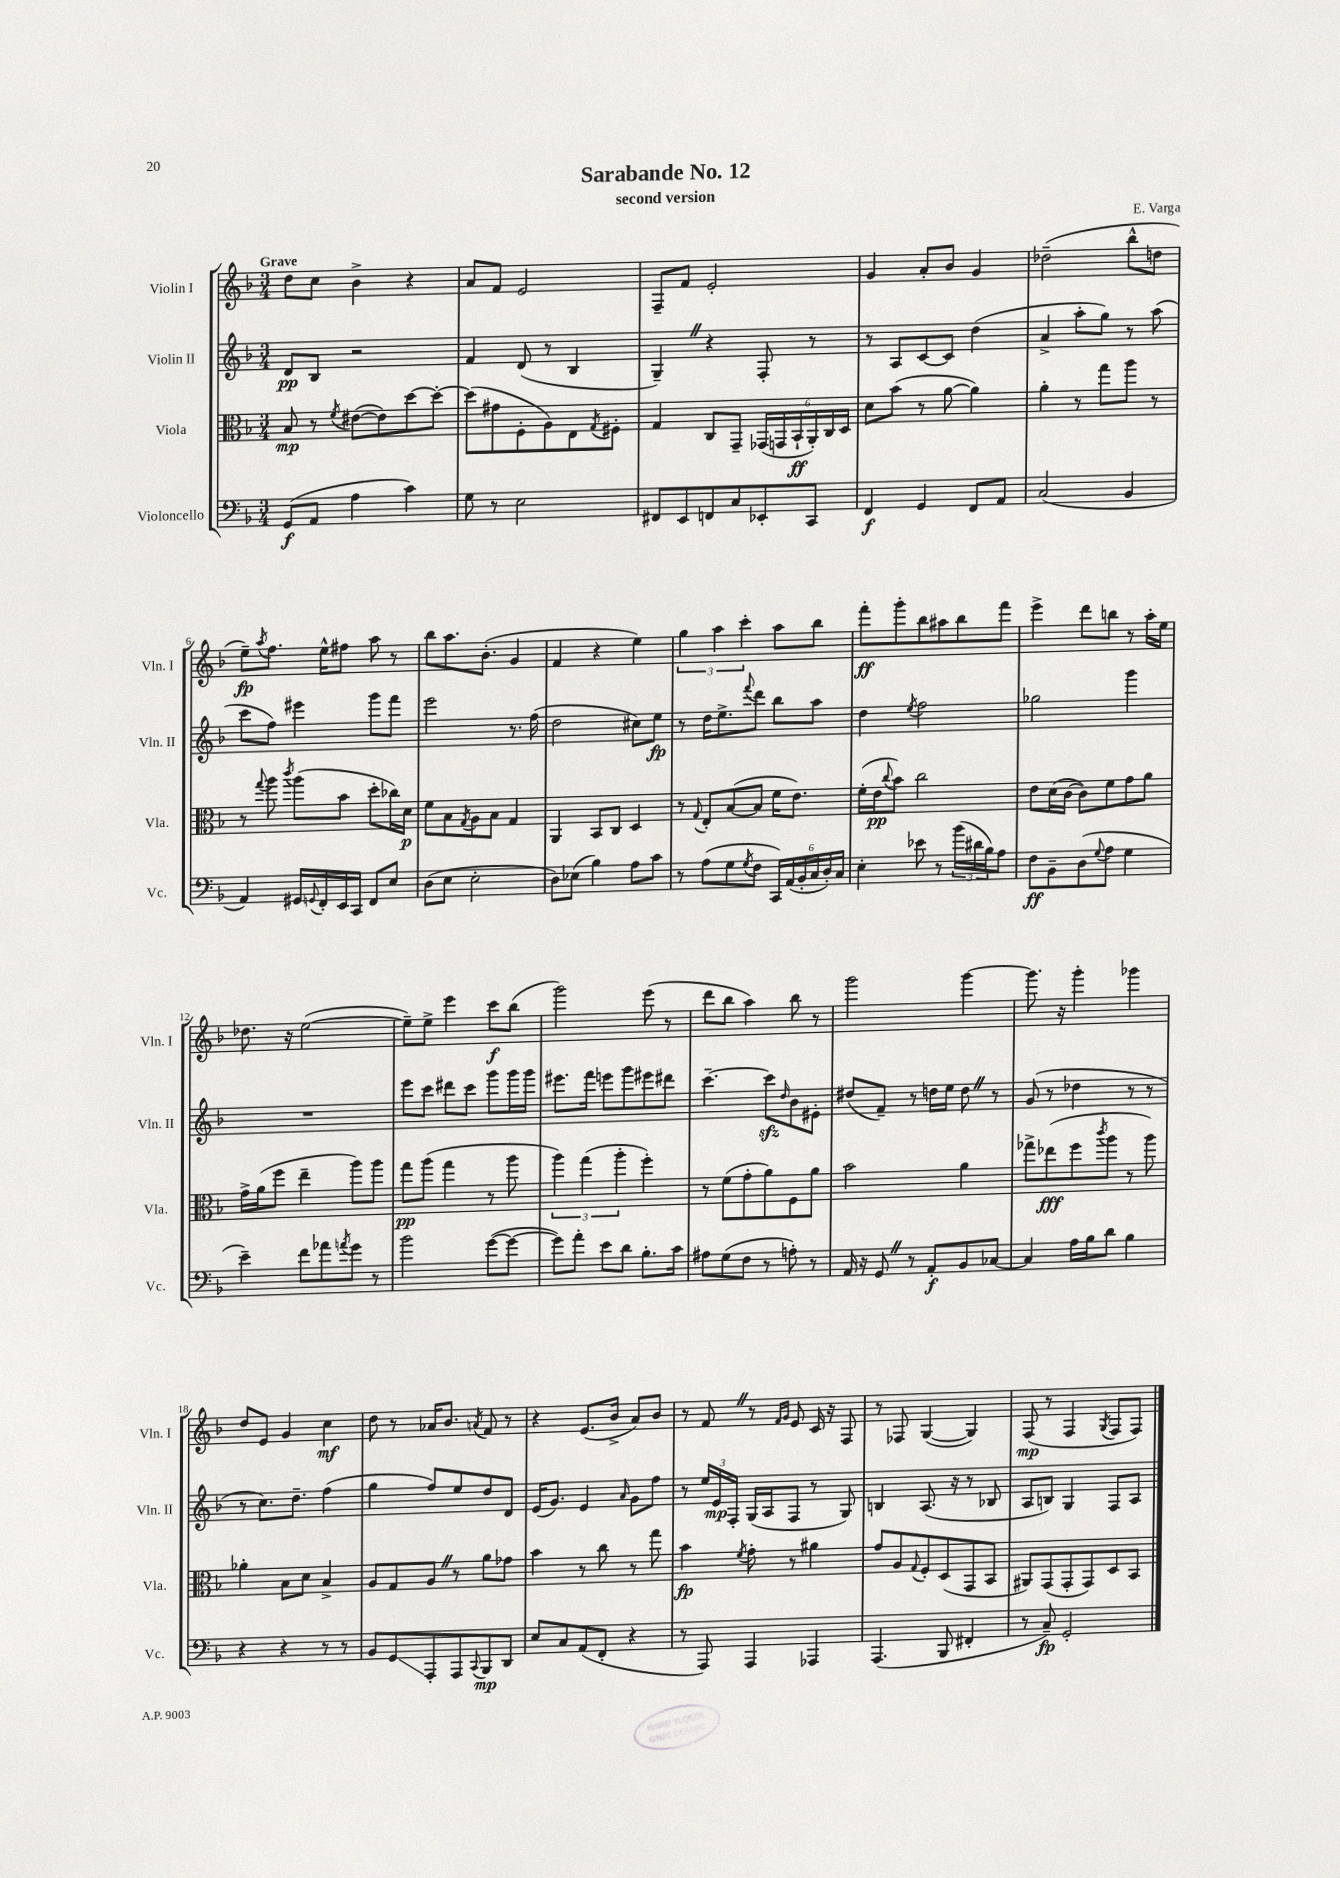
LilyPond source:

\header { title = "Sarabande No. 12" composer = "E. Varga" subtitle = "second version" }
<<
\new StaffGroup <<
\new Staff = "s0" \with { instrumentName = "Violin I" shortInstrumentName = "Vln. I" } {
    \clef treble \key f \major \numericTimeSignature \time 3/4 \tempo "Grave"
    d''8 c''8 bes'4-> r4 |
    a'8 f'8 e'2 |
    f8-- f'8 e'2-. |
    g'4 a'8-. bes'8 g'4 |
    des''2--( bes''8-^ d''8 |
    e''8--\fp) \acciaccatura { a''8 } f''8. e''16-^ fis''8 a''8 r8 |
    bes''8 a''8. bes'8.-.( g'4 |
    f'4 r4 e''4) |
    \tuplet 3/2 { g''4 a''4 c'''4-. } a''8 bes''8 |
    f'''8-.\ff g'''8-. bes''8 ais''8 bes''8 f'''8 |
    e'''4-> d'''8 b''8 r8 a''16-. e''16 |
    des''8. r16 e''2~( |
    e''8--) e''8-> e'''4 c'''8\f bes''8( |
    g'''2) e'''8( r8 |
    d'''8 bes''8 a''4) bes''8 r8 |
    g'''2 g'''4~ |
    g'''8. r16 g'''4-. ges'''4 |
    d''8 e'8 g'4 c''4\mf |
    d''8 r8 aes'16 bes'8. \acciaccatura { a'8 } f'8 r8 |
    r4 e'8.( bes'16-> a'8) bes'8 |
    r8 f'8 \once \override BreathingSign.text = \markup { \musicglyph "scripts.caesura.straight" } \breathe r8 \grace { f'16 g'16 } e'8 c'16 r16 f8 |
    r8 fes8 g4~( g4) |
    f8\mp( r8 f4 \acciaccatura { g8 } f8 f8) \bar "|." |
}
\new Staff = "s1" \with { instrumentName = "Violin II" shortInstrumentName = "Vln. II" } {
    \clef treble \key f \major \numericTimeSignature \time 3/4
    d'8\pp bes8 r2 |
    f'4 d'8( r8 bes4 |
    g4--) \once \override BreathingSign.text = \markup { \musicglyph "scripts.caesura.straight" } \breathe r4 f8-. r8 |
    r8 a8 c'8~ c'8 d''4( |
    a'4-> a''8-. g''8) r8 a''8( |
    c'''8 f''8) eis'''4 g'''8 f'''8 |
    e'''2 r8. f''16( |
    d''2 cis''8) e''8\fp |
    r8 d''16 e''8.-> \appoggiatura { f'''8 } d'''8 bes''8 a''8 |
    d''4 \acciaccatura { e''8 } f''2 |
    ges''2 g'''4 |
    R2. |
    e'''8 c'''8 dis'''8 c'''8 g'''8 g'''16 g'''16 |
    eis'''8. f'''16 e'''8 g'''8 eis'''8 dis'''8 |
    c'''4.~-- c'''8\sfz \grace { d''16 } bes'8 eis'8-. |
    dis''8( f'8--) r8 d''16 e''16 d''8 \once \override BreathingSign.text = \markup { \musicglyph "scripts.caesura.straight" } \breathe r8 |
    g'8( r8 des''4 r8 r8 |
    r8 c''8.) d''8.-- f''4( |
    g''4 f''8) e''8 d''8 d'8 |
    e'16( g'8.) e'4 \grace { a'16 } g'8 f''8 |
    r8 \tuplet 3/2 { e''16 e'16\mp f16-. } g16( a16 f8 r8 g8) |
    b4 a8.( r16 r8 bes8 |
    a8 b8) g4 f8 a8 \bar "|." |
}
\new Staff = "s2" \with { instrumentName = "Viola" shortInstrumentName = "Vla." } {
    \clef alto \key f \major \numericTimeSignature \time 3/4
    bes8\mp r8 \acciaccatura { f'8 } eis'8~( eis'8) d''8~ d''8~-. |
    d''8( gis'8 f8-. a8) e8 \acciaccatura { g8 } fis8-. |
    g4 c8 g,8-- \tuplet 6/4 { ges,16( g,16 bes,16-!\ff a,16-.) c16 d16 } |
    d'8 bes'8( r8 a'8~ a'4) |
    a'4-. r8 g''8 a''8 r8 |
    r8 \appoggiatura { g''8 } a''8 \acciaccatura { c'''8 } a''8( bes'8 d''8-. ces''16) d'16\p |
    f'8 bes8 \acciaccatura { g8 } a8 bes8 g4 |
    a,4 bes,8 c8 d4 |
    r8 \appoggiatura { g8 } e8-. bes8~( bes8 f'16 e'8.) |
    f'16-.( e'16\pp \appoggiatura { c''8 } bes'8) c''2 |
    e'8 d'16( c'16~ c'8) f'8 g'8 a'8 |
    g'16-> a'16( f''8 e''4-- a''8) a''8 |
    g''8\pp a''8( g''4 r8 a''8 |
    \tuplet 3/2 { a''4) g''4( a''4-. } f''4-.) |
    r8 f'8( g'8-. a'8) f8 a'8 |
    bes'2 a'4 |
    ges''8-> ees''8\fff( f''8 \acciaccatura { c'''8 } a''8 r8 a''8) |
    aes'4-. bes8 d'8 bes4-> |
    a8 g8 a8 \once \override BreathingSign.text = \markup { \musicglyph "scripts.caesura.straight" } \breathe r8 a'8 ges'8 |
    bes'4 r8 c''8 r8 g''8 |
    bes'4\fp \acciaccatura { f'8 } g'8-. r8 ais'4 |
    g'8 a8 \appoggiatura { g8 } f8-. d8( g,8 bes,8 |
    ais,8) g,8( g,8-. g,8) d8 bes,8 \bar "|." |
}
\new Staff = "s3" \with { instrumentName = "Violoncello" shortInstrumentName = "Vc." } {
    \clef bass \key f \major \numericTimeSignature \time 3/4
    g,8\f( a,8 a4 c'4) |
    g8 r8 e2 |
    fis,8 e,8 f,8 c8 ees,8-. c,8 |
    f,4\f g,4 f,8 a,8 |
    c2( bes,4 |
    a,4) gis,16 \appoggiatura { g,8 } f,16-. e,16 c,16 f,8 e8 |
    d8( e8 e2-. |
    d8) ees8( bes4) a8 c'8 |
    r8 a8( g8 \acciaccatura { g8 } f8 \tuplet 6/4 { c,16) a,16( bes,16-. c16 d16-.) c16 } |
    e4-. ees'8 r8 \tuplet 3/2 { bes'16( dis'16 bes16) } a8 |
    f8\ff bes,8-- d8( \appoggiatura { g8 } a8 g4 |
    e'4--) f'8 aes'8 \acciaccatura { a'8 } g'8 r8 |
    bes'2 g'8~( g'8~ |
    g'8) a'8-. e'8 d'8 bes8.-. c'16 |
    ais8 g8( f8 r8 a8-.) r8 |
    a,16 r16 g,8 \once \override BreathingSign.text = \markup { \musicglyph "scripts.caesura.straight" } \breathe r8 a,8-.\f bes,8 ces8~ |
    ces4 a16 bes16 d'8 bes4 |
    r4 r4 r8 r8 |
    bes,8 g,8\glissando a,,8-. a,,8 \appoggiatura { c,8 } bes,,8\mp d,8 |
    e8 c8 a,8( f,8-. r4 |
    r8 a,,8) a,,4 aes,,4 |
    a,,4.( bes,,8 fis,4-. |
    r8 c8--\fp) g,2-. \bar "|." |
}
>>
>>
